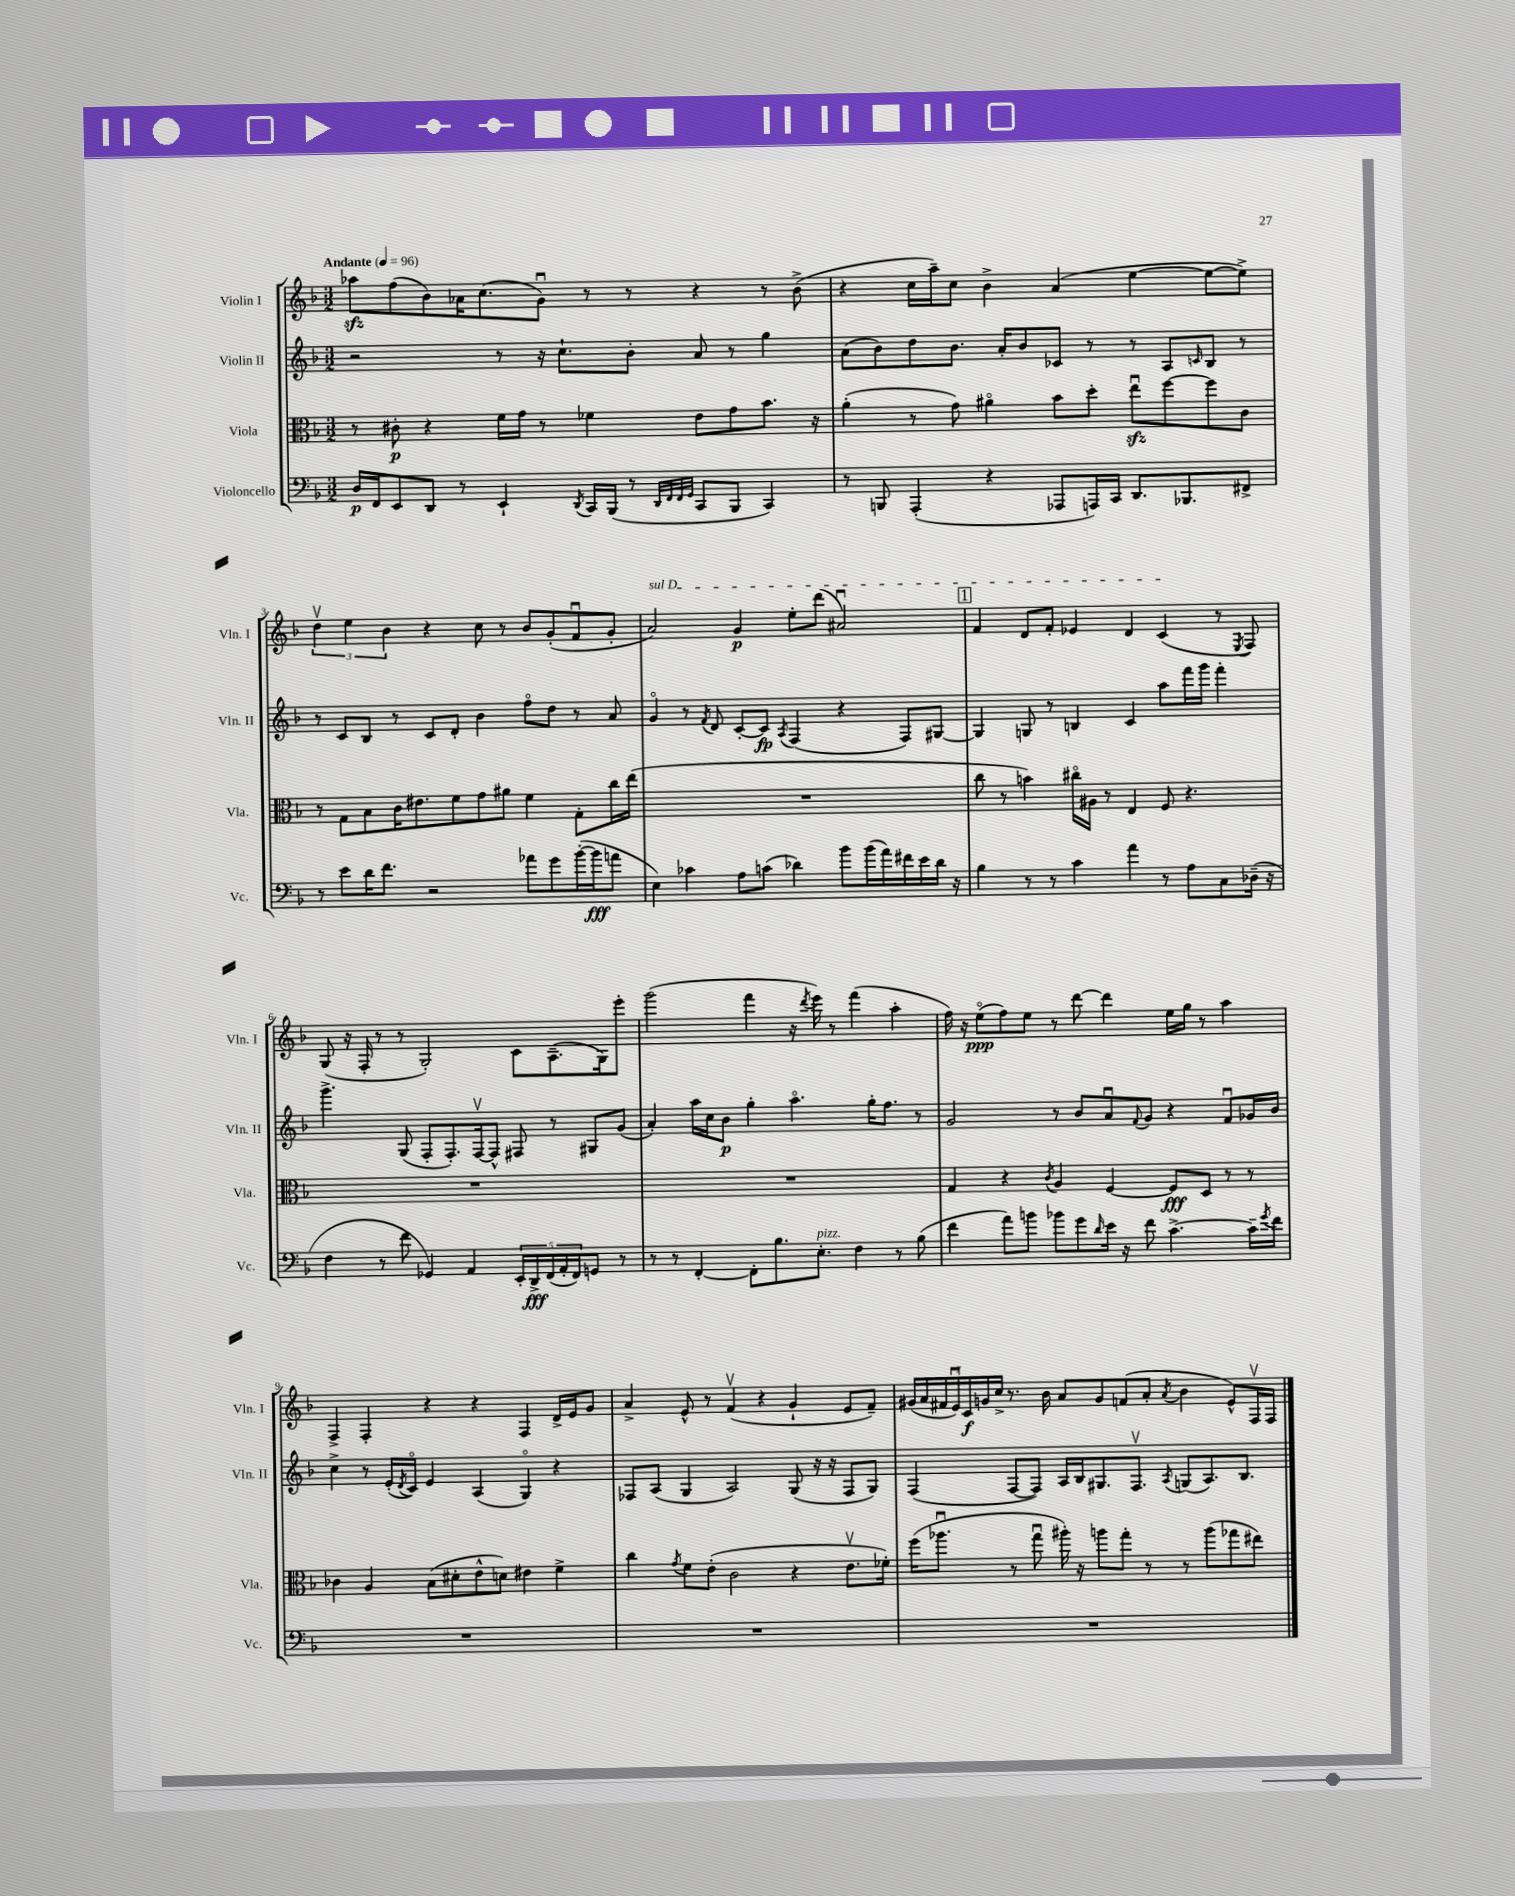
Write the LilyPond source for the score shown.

<<
\new StaffGroup <<
\new Staff = "s0" \with { instrumentName = "Violin I" shortInstrumentName = "Vln. I" } {
    \clef treble \key f \major \numericTimeSignature \time 3/2 \tempo "Andante" 4 = 96
    aes''8\sfz f''8( bes'8) aes'16 c''8.( g'8\downbow) r8 r8 r4 r8 bes'8->( |
    r4 c''16 a''16--) c''8 bes'4-> a'4( e''4~ e''8~ e''8->) |
    \tuplet 3/2 { d''4\upbow e''4 bes'4 } r4 c''8 r8 bes'8 g'8-.( f'8\downbow g'8-. |
    \once \override TextSpanner.bound-details.left.text = \markup { \italic "sul D" } a'2\startTextSpan) g'4\p e''8-. d'''8( ais'2\downbow) |
    \mark \markup { \box "1" } f'4 d'8 f'8-. ees'4 d'4 c'4\stopTextSpan( r8 \acciaccatura { e8 } f8) |
    g8( r16 f16-. r8 r8 g2-.) c'8 a8.--( g16) e'''8-. |
    g'''2( f'''4 r16 \acciaccatura { d'''8 } e'''16) r8 f'''4( a''4-. |
    f''16) r16 e''8\flageolet\ppp( f''8) e''8 r8 d'''8~ d'''4 e''16 g''16 r8 a''4 |
    f4-> f4-. r4 r4 f4 d'16-> e'16 g'8 |
    a'4-> e'8-^ r8 f'4\upbow( r4 g'4-! e'8 f'8--) |
    \tuplet 7/4 { gis'16( a'16 fis'16 e'16\downbow) c'16\f g'16 c''16-> } r8. bes'16 a'8 g'8 f'8( a'8-. \acciaccatura { a'8 } bes'4 e'8-^) f16\upbow f16 \bar "|." |
}
\new Staff = "s1" \with { instrumentName = "Violin II" shortInstrumentName = "Vln. II" } {
    \clef treble \key f \major \numericTimeSignature \time 3/2
    r2 r8 r16 c''8.-! bes'8-. a'8 r8 g''4 |
    a'8( bes'8) d''8 bes'8. a'16-. bes'8 ces'8 r8 r8 a8 \grace { c'16 } bes8 r8 |
    r8 c'8 bes8 r8 c'8 d'8-. bes'4 f''8\flageolet d''8 r8 a'8 |
    g'4\flageolet r8 \acciaccatura { f'8 } d'8 c'8~-. c'8\fp \acciaccatura { a8 } f4( r4 f8) gis8~ |
    \mark \markup { \box "1" } gis4 g8 r8 b4 c'4 a''8 f'''16 g'''16 f'''4-. |
    g'''4.-> g8( f8-. f8.-.) f16~\upbow f8-^ fis8 r8 gis8 g'8( |
    a'4-.) a''16 c''16 bes'8\p g''4-. a''4.\flageolet g''16-. f''8. r8 |
    g'2 r8 bes'8 a'8\downbow \appoggiatura { f'8 } g'8 r4 f'8\downbow ges'16 bes'16 |
    c''4-> r8 e'16-.( \acciaccatura { d'8 } c'16\flageolet) e'4 a4( g4\flageolet) r4 |
    fes8 a8( g4 a2) g8( r16 r16 fes8 g8) |
    f4( f8~ f8) a16 bes16 gis8. f8.\upbow \acciaccatura { a8 } g8( a8.) bes8. \bar "|." |
}
\new Staff = "s2" \with { instrumentName = "Viola" shortInstrumentName = "Vla." } {
    \clef alto \key f \major \numericTimeSignature \time 3/2
    r8 cis'8-.\p r4 f'16 g'16 r8 fes'4 e'8 g'8 bes'8. r16 |
    a'4-.( r8 g'8) ais'4\flageolet bes'8 d''8-. e''8\downbow\sfz f''8~ f''8 c'8 |
    r8 g8 bes8 c'16 eis'8. f'8 g'8 ais'8 f'4 g8-. c''16 e''16( |
    R1. |
    \mark \markup { \box "1" } c''8 r8 b'4) cis''16\flageolet ais16 r8 e4 f8 r4. |
    R1. |
    R1. |
    g4 r4 \acciaccatura { c'8 } a4 f4~ f8\fff d8 r8 r8 |
    ces'4 a4 bes8( dis'8-. e'8-^ d'8) eis'4 f'4-> |
    c''4 \acciaccatura { g'8 } f'8 e'8-.( c'2 r4 e'8.\upbow fes'16-.) |
    f''16( aes''8.\downbow r8 g''8\downbow ais''16-.) r16 a''8 g''8-. r8 r8 a''8( ges''8 eis''8) \bar "|." |
}
\new Staff = "s3" \with { instrumentName = "Violoncello" shortInstrumentName = "Vc." } {
    \clef bass \key f \major \numericTimeSignature \time 3/2
    d16\p f,16 e,8 d,8 r8 e,4-! \acciaccatura { d,8 } c,16 bes,,16( r8 \grace { d,32 f,32 f,32 g,32 } c,8 bes,,8 c,4) |
    r8 b,,8 a,,4-.( r4 aes,,8 a,,16) c,16 d,8. bes,,8. fis,8-> |
    r8 e'8 d'16 f'8. r2 aes'8 g'8 bes'16~-.( bes'16\fff a'8 |
    e4) ces'4 a8 c'8( des'4) bes'8 bes'16( a'16) fis'16 e'16 des'16 r16 |
    \mark \markup { \box "1" } bes4 r8 r8 c'4 a'4 r8 a8 c8 des16--( r16 |
    f4 r8 f'8 ges,4) a,4 \tuplet 5/4 { e,16-. d,16->\fff f,16( a,16-. f,16) } g,8 r8 |
    r8 r8 f,4~-. f,8-. bes8. e8.-.^\markup { \italic "pizz." } f4 r8 bes8( |
    f'4 a'8) b'8 bes'8 g'8 \grace { d'16 } e'16 r16 f'8 c'4.~-> c'16-- \acciaccatura { g'8 } f'16 |
    R1. |
    R1. |
    R1. \bar "|." |
}
>>
>>
